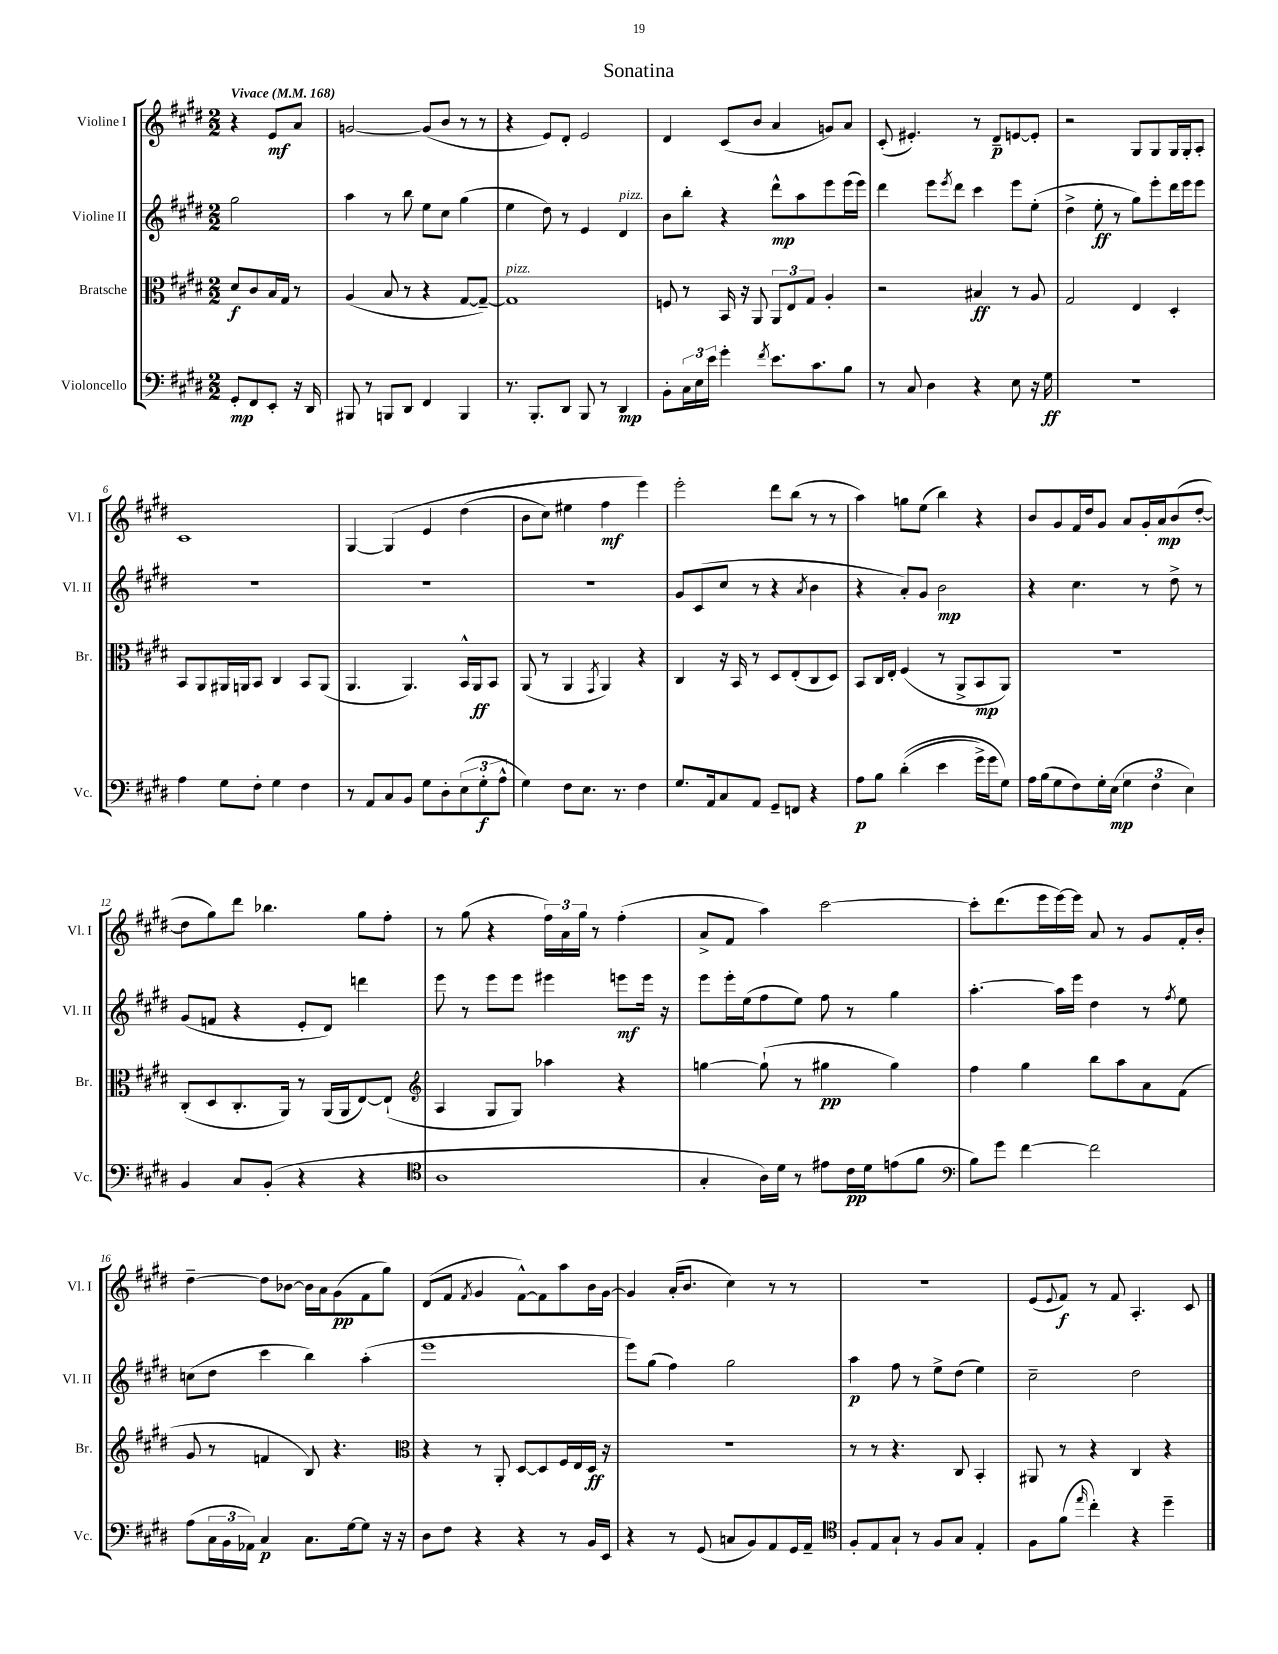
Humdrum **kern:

**kern	**kern	**kern	**kern
*staff4	*staff3	*staff2	*staff1
*clefF4	*clefC3	*clefG2	*clefG2
*k[f#c#g#d#]	*k[f#c#g#d#]	*k[f#c#g#d#]	*k[f#c#g#d#]
*M2/2	*M2/2	*M2/2	*M2/2
*MM168	*MM168	*MM168	*MM168
8GG#'/L	8d#/L	2gg#\	4r
8FF#/	8c#/	.	.
8EE'/J	16B/L	.	8e/L
.	16G#/JJ	.	.
16r	8r	.	8a/J
16DD#/	.	.	.
=	=	=	=
8BBB#/	(4A/	4aa\	[2g/
8r	.	.	.
8BBB/L	8B/	8r	.
8DD#/J	8r	8bb\	.
4FF#/	4r	8ee\L	(8g/]L
.	.	8cc#\J	8b/J
4BBB/	[8G#/L	(4gg#\	8r
.	8G#~/_J)	.	8r
=	=	=	=
8.r	1G#]	4ee\	4r
8.BBB'/L	.	.	.
.	.	8dd#\)	8e/L)
8DD#/J	.	8r	8d#'/J
8BBB/	.	4e/	2e/
8r	.	.	.
4DD#/	.	4d#/	.
=	=	=	=
8BB'\L	8F/	8b\L	4d#/
24C#\L	8r	8bb'\J	.
24E\	.	.	.
24e\JJ	.	.	.
4g#'\	16BB/	4r	(8c#/L
.	16r	.	.
.	8AA/	.	8b/J
8qf#/	.	.	.
8.e\L	12AA/L	8ddd#^^\L	4a/
.	12E/	.	.
.	.	8aa\	.
.	12G#/J	.	.
8.c#\	.	.	.
.	4A'/	8eee\	8g/L)
8B\J	.	(16eee\L	8a/J
.	.	16eee\JJ)	.
=	=	=	=
8r	2r	4ddd#\	(8c#'/
8C#/	.	.	4.e#'/)
4D#\	.	8eee\L	.
.	.	8qeee/	.
.	.	8ddd#\J	.
4r	4B#/	4ccc#\	8r
.	.	.	8d#~/L
8E\	8r	8eee\L	[8e/
16r	8A/	(8ee'\J	8e'/]J
16G#\	.	.	.
=	=	=	=
1r	2G#/	4dd#^\	2r
.	.	8ee'\	.
.	.	8r	.
.	4E/	8gg#\L)	8G#/L
.	.	8eee'\	8G#/
.	4D#'/	16ddd#\L	16G#/L
.	.	16eee\J	16G#'/J
.	.	8eee\J	8A'/J
=	=	=	=
4A\	8BB/L	1r	1c#
.	8AA/	.	.
8G#\L	16AA#/L	.	.
.	16AA/J	.	.
8F#'\J	8BB/J	.	.
4G#\	4C#/	.	.
4F#\	8BB/L	.	.
.	(8AA/J	.	.
=	=	=	=
8r	4.AA/	1r	[4G#/
8AA/L	.	.	.
8C#/	.	.	&(4G#/]
8BB/J	4.AA/)	.	.
8G#\L	.	.	4e/
8D#'\	.	.	.
(12E\	16BB^^/LL	.	(4dd#\
.	16AA/J	.	.
12G#'\	.	.	.
.	8BB/J	.	.
12A^^\J	.	.	.
=	=	=	=
4G#\)	(8AA/	1r	8b\L
.	8r	.	8cc#\J)
8F#\L	4AA/	.	4ee#\
8.E\J	.	.	.
.	8qGG#/	.	.
.	4AA/)	.	4ff#\
8.r	.	.	.
4F#\	4r	.	4eee\&)
=	=	=	=
8.G#/L	4C#/	8g#/L	2eee'\
.	.	(8c#/	.
16AA/k	.	.	.
8C#/	16r	8cc#/J	.
.	16BB/	.	.
8AA/J	8r	8r	.
8GG#~/L	8D#/L	4r	8ddd#\L
8FF/J	(8E'/	.	(8bb\J
.	.	8qa/	.
4r	8C#/	4b\	8r
.	8D#/J)	.	8r
=	=	=	=
8A\L	8BB/L	4r	4aa\)
8B\J	16C#/L	.	.
.	16E'/JJ	.	.
&((4d#'\	(4F#/	8a'/L)	8gg\L
.	.	8g#/J	(8ee\J
4e\	8r	2b\	4bb\)
.	8AA^/L	.	.
16g#^\LL)	8BB/	.	4r
16g#\J	.	.	.
8G#\J&)	8AA/J)	.	.
=	=	=	=
16A\LL	1r	4r	8b/L
(16B\J	.	.	.
8G#\	.	.	8g#/
8F#\)	.	4.cc#\	16f#/L
.	.	.	16dd#/J
16G#'\L	.	.	8g#/J
(16E\JJ	.	.	.
6G#\	.	.	8a/L
.	.	8r	16g#'/L
6F#\	.	.	.
.	.	.	16a/J
.	.	8dd#^\	(8b/
6E\)	.	.	.
.	.	8r	[8dd#'/J
=	=	=	=
4BB/	(8C#'/L	(8g#/L	8dd#\]L
.	8D#/	8f/J	8gg#\)
8C#/L	8.C#'/	4r	8ddd#\J
(8BB'/J	.	.	4.bb-\
.	16AA/Jk)	.	.
4r	8r	8e'/L	.
.	(16AA/LL	8d#/J)	.
.	16AA/J	.	.
4r	[8E/)	4ddd\	8gg#\L
.	(8E`/]J	.	8ff#'\J
=	=	=	=
*clefC4	*clefG2	*	*
1A	4A/	8eee\	8r
.	.	8r	(8gg#\
.	8G#/L	8eee\L	4r
.	8G#/J)	8eee\J	.
.	4aa-\	4eee#\	24ff#\LL)
.	.	.	24a\
.	.	.	24gg#\JJ
.	.	.	8r
.	4r	8eee\L	(4ff#'\
.	.	16eee\Jk	.
.	.	16r	.
=	=	=	=
4G#'/	[4gg\	8eee\L	8a^/L
.	.	16eee'\L	8f#/J
.	.	(16ee\J	.
16A\LL)	(8gg`\]	8ff#\	4aa\)
16d#\JJ	.	.	.
8r	8r	8ee\J)	.
8e#\L	4gg#\	8ff#\	[2ccc#\
16c#\L	.	8r	.
16d#\J	.	.	.
(8e\	4gg#\)	4gg#\	.
8f#\J	.	.	.
=	=	=	=
*clefF4	*	*	*
8B\L)	4ff#\	[4.aa'\	8ccc#'\]L
8g#\J	.	.	(8.ddd#\
[4f#\	4gg#\	.	.
.	.	.	16eee\L
.	.	16aa\]LL	[16eee\)
.	.	16eee\JJ	16eee\]JJ
2f#\]	8bb\L	4dd#\	8a/
.	8aa\	.	8r
.	8a\	8r	8g#/L
.	.	8qff#/	.
.	(8f#\J	8ee\	16f#'/L
.	.	.	16b'/JJ
=	=	=	=
(8A\L	8g#/	(8cc\L	[4dd#~\
24C#\L	8r	8dd#\J	.
24BB\	.	.	.
24AA-\JJ)	.	.	.
4C#/	4f/	4ccc#\	8dd#\]L
.	.	.	[8b-\J
8.C#\L	8B/)	4bb\)	16b-\]LL
.	.	.	16a\J
.	4.r	.	(8g#\
[16G#\k	.	.	.
8G#\]J	.	(4aa'\	8f#\
16r	.	.	8gg#\J)
16r	.	.	.
=	=	=	=
*	*clefC3	*	*
8D#\L	4r	1eee	(8d#/L
8F#\J	.	.	8f#/J
.	.	.	8qf#/
4r	8r	.	4g#/
.	8AA'/	.	.
4r	[8D#/L	.	[8f#^^\L)
.	8D#/]	.	8f#\]
8r	16F#/L	.	8aa\
.	16E/	.	.
16BB/LL	16D#/JJ	.	16b\L
16EE/JJ	16r	.	[16g#\JJ
=	=	=	=
4r	1r	8eee\L)	4g#/]
.	.	(8gg#\J	.
8r	.	4ff#\)	(16a'/LK
.	.	.	8.b/J
(8GG#/	.	.	.
8C/L	.	2gg#\	4cc#\)
8BB/)	.	.	.
8AA/	.	.	8r
16GG#/L	.	.	8r
16AA~/JJ	.	.	.
=	=	=	=
*clefC4	*	*	*
8F#'/L	8r	4aa\	1r
8E/	8r	.	.
8G#`/J	4.r	8ff#\	.
8r	.	8r	.
8F#/L	.	8ee^\L	.
8G#/J	8C#/	(8dd#\J	.
4E'/	4BB'/	4ee\)	.
=	=	=	=
8F#\L	8AA#/	2cc#~\	(8e/L
.	.	.	8qqe/
(8f#\J	8r	.	8f#/J)
16qqee/	.	.	.
4cc#'\)	4r	.	8r
.	.	.	8f#/
4r	4C#/	2dd#\	4.A'/
4dd#~\	4r	.	.
.	.	.	8c#/
==	==	==	==
*-	*-	*-	*-
